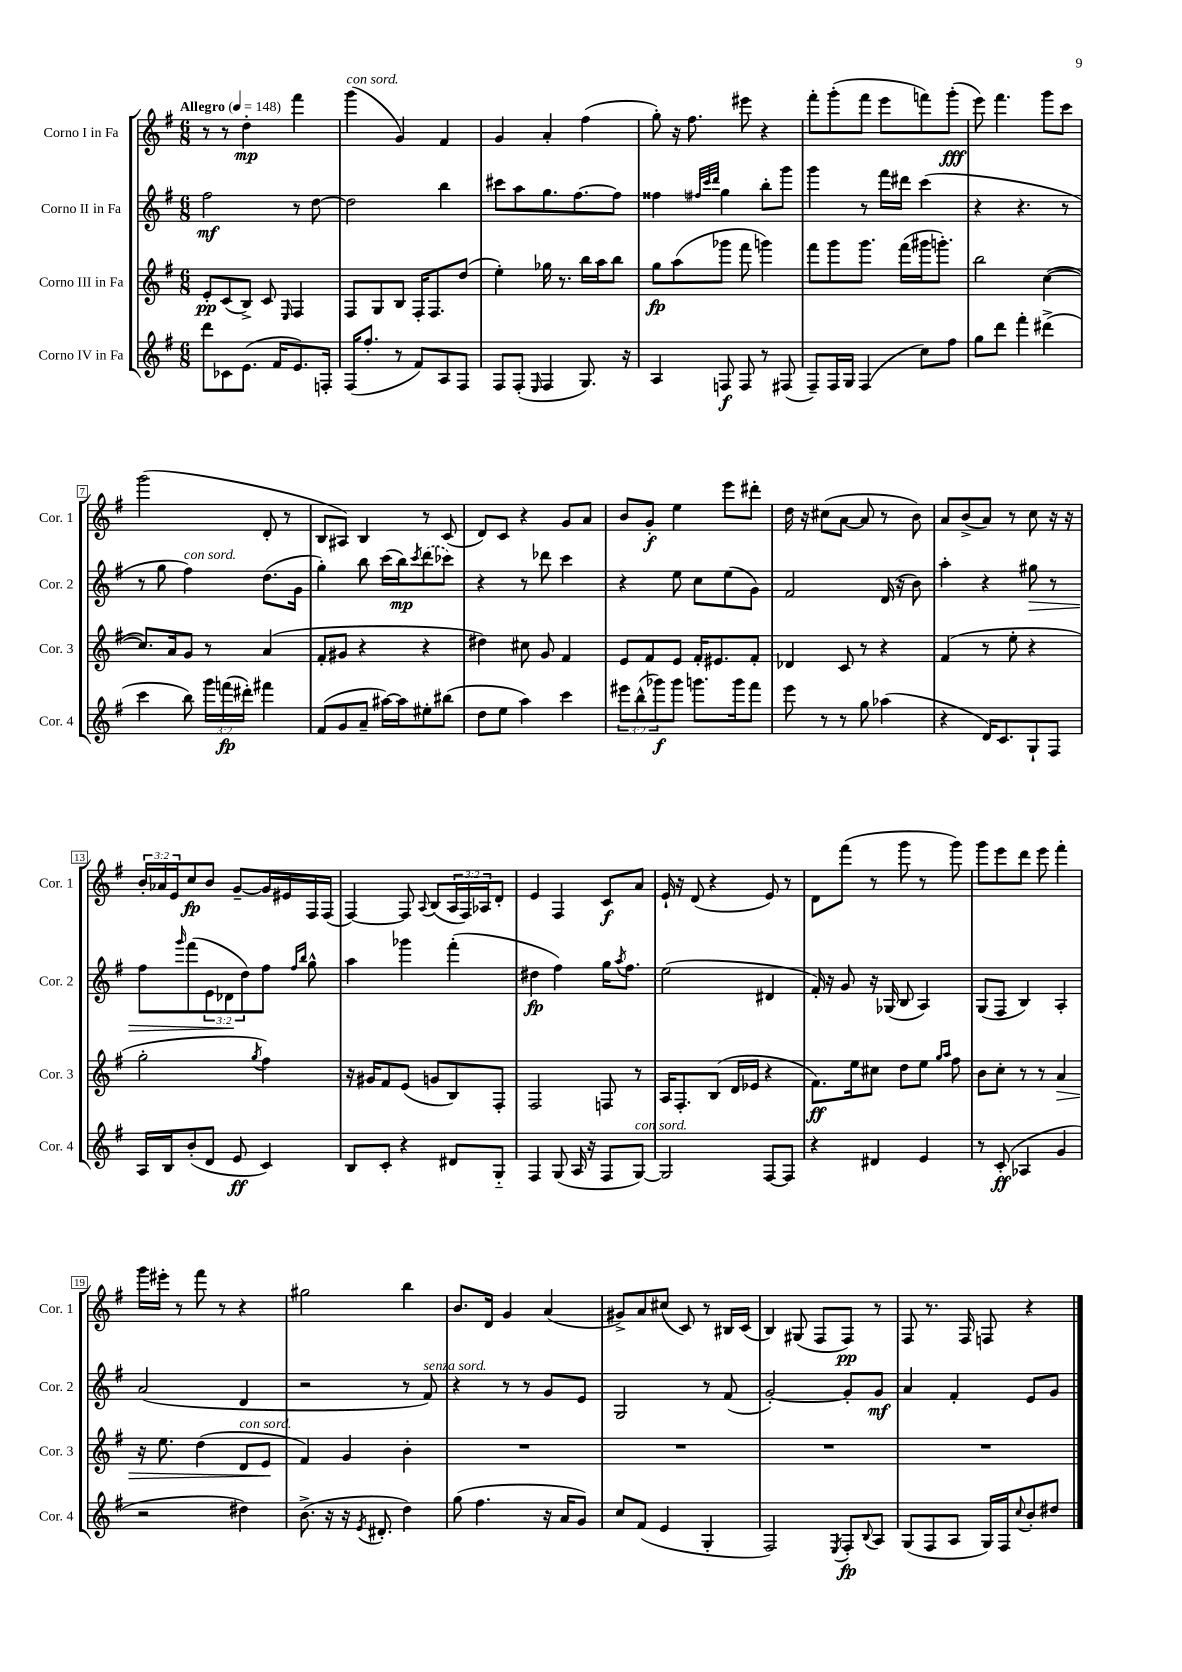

**kern	**kern	**kern	**kern
*staff4	*staff3	*staff2	*staff1
*clefG2	*clefG2	*clefG2	*clefG2
*k[f#]	*k[f#]	*k[f#]	*k[f#]
*M6/8	*M6/8	*M6/8	*M6/8
*MM148	*MM148	*MM148	*MM148
8ddd	8e'	2ff#	8r
8c-	(8c	.	8r
(8.e	8B^)	.	4dd'
.	8c	.	.
16f#	.	.	.
.	16qqE	.	.
8.e)	4F#	8r	4fff#
.	.	[8dd	.
16F'	.	.	.
=	=	=	=
(16F#	8F#	2dd]	(4ggg
8.ff#'	.	.	.
.	8G	.	.
8r	8B	.	4g)
8f#)	16F#'	.	.
.	8.F#	.	.
8A	.	4bb	4f#
8F#	(8dd	.	.
=	=	=	=
8F#	4ee')	8ccc#	4g
(8F#'	.	8aa	.
16qqE	.	.	.
4F#	16gg-	8.gg	4a'
.	8.r	.	.
.	.	[8.ff#	.
8.G)	16bb	.	(4ff#
.	16aa	.	.
.	8bb	8ff#]	.
16r	.	.	.
=	=	=	=
4A	8gg	4ff##	8gg')
.	(8aa	.	16r
.	.	.	8.ff#
.	.	32qqff#	.
.	.	32qqccc	.
.	.	32qqddd	.
8F	8ggg-	4gg	.
8F	8fff#	.	8eee#
8r	4ggg)	8bb'	4r
(8F#	.	8ggg	.
=	=	=	=
8F#~)	8fff#	4ggg	8fff#'
16F#	8ggg	.	(8ggg'
16G	.	.	.
(4F#	8.ggg	8r	8fff#
.	.	16fff#	8eee
.	(16fff#	16ddd#	.
8cc)	16ggg#	(4ccc	8fff)
.	8.ggg')	.	.
8ff#	.	.	(8ggg'
=	=	=	=
8gg	2bb	4r	8eee)
8ddd	.	.	4.fff#
4fff#'	.	4.r	.
(4ddd#^	([4cc	.	8ggg
.	.	8r	8ccc
=	=	=	=
4ccc	8.cc])	8r	(2ggg
.	.	8gg	.
.	16a	.	.
8bb)	8g	4ff#)	.
24ggg	8r	.	.
(24fff	.	.	.
24ddd#')	.	.	.
4fff#	(4a	(8.dd	8d'
.	.	.	8r
.	.	16g	.
=	=	=	=
(8f#	8f#'	4gg')	8B
8g	8g#	.	8A#)
8a~	4r	8bb	4B
[16aa#)	.	(16ccc	.
16aa#]	.	16bb)	.
.	.	8qccc	.
8ee#'	4r	(8ddd	8r
(8bb#	.	8ccc-)	(8c
=	=	=	=
8dd	4dd#)	4r	8d)
8ee	.	.	8c
4aa)	8cc#	8r	4r
.	8g	8ddd-	.
4ccc	4f#	4ccc	8g
.	.	.	8a
=	=	=	=
12eee#	8e	4r	8b
(12bb^^	.	.	.
.	8f#	.	8g'
12ggg-)	.	.	.
8ggg-	8e	8ee	4ee
8.ggg	16f#'	8cc	.
.	8.e#	.	.
.	.	(8ee	8eee
16ggg	.	.	.
8fff#	8f#'	8g)	8ddd#'
=	=	=	=
8eee	4d-	2f#	16dd
.	.	.	16r
8r	.	.	(8cc#
8r	8c	.	[8a
8gg	8r	.	8a]
(4aa-	4r	(16d	8r
.	.	16r	.
.	.	8b)	8b)
=	=	=	=
4r	(4f#	4aa'	8a
.	.	.	(8b^
16d)	8r	4r	8a)
8.c	.	.	.
.	8ee'	.	8r
8G`	4r	8gg#	8cc
8F#	.	8r	16r
.	.	.	16r
=	=	=	=
16A	2gg'	8ff#	24b'
.	.	.	24a-
16B	.	.	.
.	.	.	24e
.	.	16qqggg	.
(8b'	.	(8fff#	8cc
8d	.	12e	8b
.	.	12d-	.
8e	.	.	[8g~
.	.	12dd)	.
.	8qgg	.	.
4c)	4ff#)	8ff#	16g]
.	.	.	16e#
.	.	16qqff#	.
.	.	16qqbb	.
.	.	8gg^^	16F#
.	.	.	(16F#
=	=	=	=
8B	16r	4aa	[4F#)
.	16g#	.	.
8c'	8f#	.	.
4r	(8e	4ggg-	8F#]
.	.	.	8qqA
.	8g	.	(8B
8d#	8B)	(4fff#'	24A
.	.	.	24F#)
.	.	.	24A-
8G'~	8F#'	.	8d'
=	=	=	=
4F#	2F#	4dd#	4e
(8G	.	4ff#)	4F#
16A	.	.	.
16r	.	.	.
8F#	8F	16gg	8c
.	.	8qaa	.
.	.	8.ff#	.
[8G)	8r	.	8a
=	=	=	=
2G]	16A	(2ee	16e`
.	8.F#'	.	16r
.	.	.	(8d
.	(8B	.	4r
.	16d	.	.
.	16e-	.	.
[8F#	4r	4d#	8e)
8F#]	.	.	8r
=	=	=	=
4r	8.f#)	16f#')	8d
.	.	16r	.
.	.	8g	(8fff#
.	16ee	.	.
4d#	8cc#	16r	8r
.	.	(16G-	.
.	8dd	8B	8ggg
4e	8ee	4A)	8r
.	16qqgg	.	.
.	16qqaa	.	.
.	8ff#	.	8ggg)
=	=	=	=
8r	8b	(8G	8ggg
(8c'	8cc'	8F#	8eee
4A-	8r	4B)	8ddd
.	8r	.	8eee
4g	4a	4A'	4fff#'
=	=	=	=
2r	16r	(2a	16ggg
.	8.ee	.	16eee#'
.	.	.	8r
.	(4dd	.	8fff#
.	.	.	8r
4dd#)	8d	4d	4r
.	8e	.	.
=	=	=	=
(8.b^	4f#)	2r	2gg#
16r	.	.	.
16r	4g	.	.
8qe	.	.	.
8.d#'	.	.	.
4dd)	4b'	8r	4bb
.	.	8f#)	.
=	=	=	=
(8gg	2.r	4r	8.b
4.ff#	.	.	.
.	.	.	16d
.	.	8r	4g
.	.	8r	.
16r	.	8g	(4a
16a	.	.	.
8g)	.	8e	.
=	=	=	=
8cc	2.r	2G	8g#^)
(8f#	.	.	8a
4e	.	.	(8cc#
.	.	.	8c)
4G'	.	8r	8r
.	.	(8f#	16B#
.	.	.	(16c
=	=	=	=
2F#)	2.r	[2g')	4B)
.	.	.	(8G#
.	.	.	8F#
8qE	.	.	.
8F#'	.	8g']	8F#)
8qqB	.	.	.
8A	.	8g	8r
=	=	=	=
(8G	2.r	4a	8F#
8F#	.	.	8.r
8A	.	4f#'	.
.	.	.	16F#
16G)	.	.	8F
16F#	.	.	.
8qqcc	.	.	.
8b'	.	8e	4r
8dd#	.	8g	.
==	==	==	==
*-	*-	*-	*-
